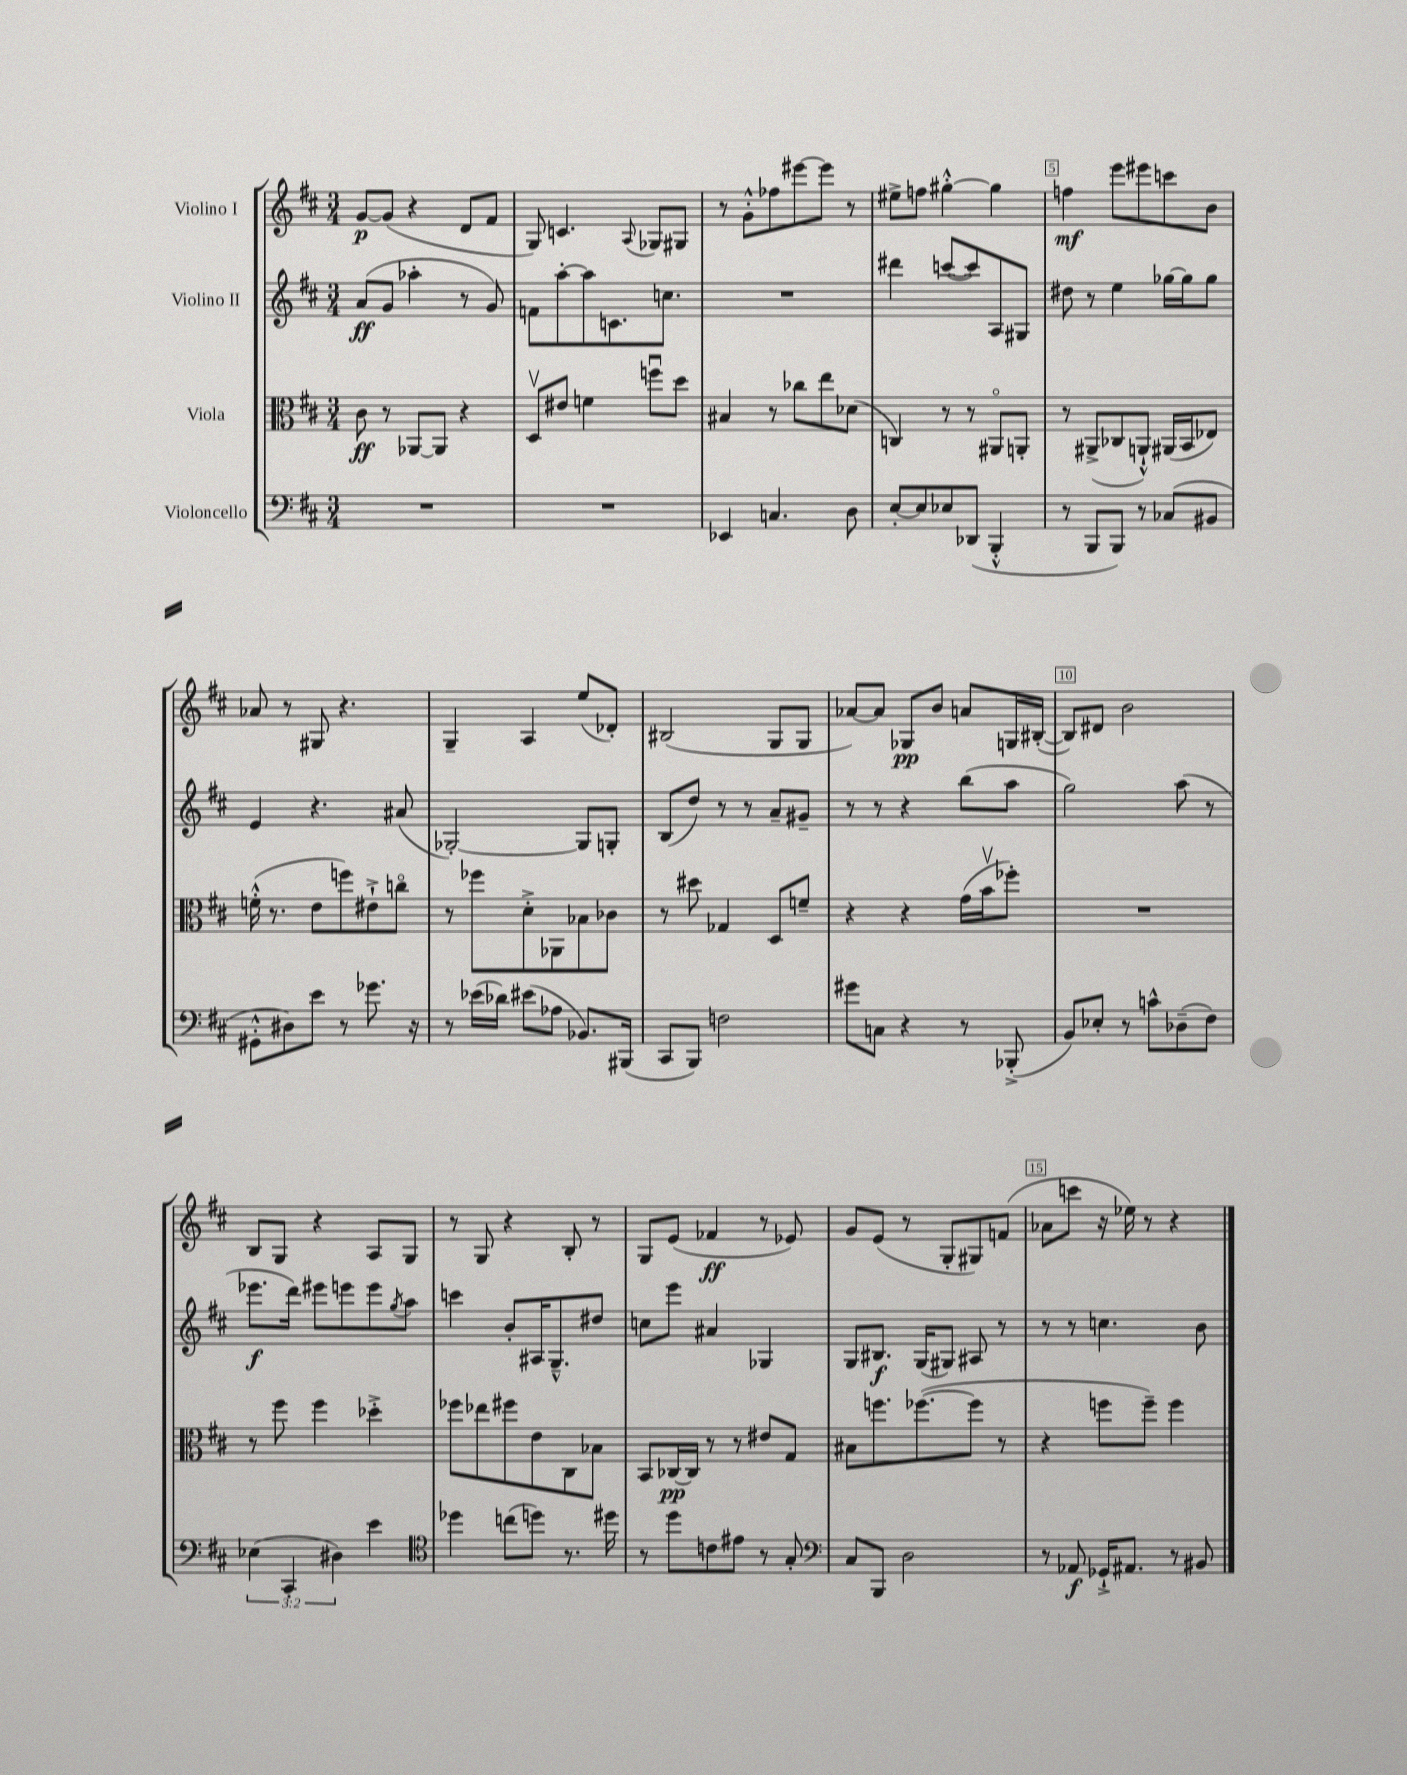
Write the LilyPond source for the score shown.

<<
\new StaffGroup <<
\new Staff = "s0" \with { instrumentName = "Violino I" } {
    \clef treble \key d \major \numericTimeSignature \time 3/4
    g'8~\p g'8( r4 d'8 fis'8 |
    g8) c'4. \appoggiatura { a8 } ges8 gis8 |
    r8 g'8-.-^ fes''8 eis'''8~ eis'''8 r8 |
    eis''8-> f''8 gis''4~-.-^ gis''4 |
    f''4\mf e'''8 eis'''8 c'''8 b'8 |
    aes'8 r8 gis8 r4. |
    g4-- a4 e''8( des'8-.) |
    bis2( g8 g8 |
    aes'8~) aes'8 ges8\pp b'8 a'8 g16 bis16~-.( |
    bis8) dis'8 b'2 |
    b8 g8 r4 a8 g8 |
    r8 g8 r4 b8-. r8 |
    g8 e'8( fes'4\ff r8 ees'8) |
    g'8 e'8( r8 g8-. gis8) f'8( |
    aes'8 c'''8 r16 ees''16) r8 r4 \bar "|." |
}
\new Staff = "s1" \with { instrumentName = "Violino II" } {
    \clef treble \key d \major \numericTimeSignature \time 3/4
    a'8\ff( g'8 aes''4-. r8 g'8) |
    f'8 a''8~-. a''8 c'8. c''8. |
    R2. |
    dis'''4 c'''8~( c'''8) a8 gis8 |
    dis''8 r8 e''4 ges''16~ ges''16 ges''8 |
    e'4 r4. ais'8( |
    ges2~-.) ges8 g8-. |
    b8( d''8) r8 r8 a'8-- gis'8-- |
    r8 r8 r4 b''8( a''8 |
    g''2) a''8( r8 |
    ees'''8.\f d'''16) eis'''8 e'''8 e'''8 \acciaccatura { g''8 } a''8 |
    c'''4 b'8-. ais16 g8.---^ dis''8 |
    c''8 e'''8 ais'4 ges4 |
    g8 bis8.\f g16( gis8) ais8 r8 |
    r8 r8 c''4. b'8 \bar "|." |
}
\new Staff = "s2" \with { instrumentName = "Viola" } {
    \clef alto \key d \major \numericTimeSignature \time 3/4
    cis'8\ff r8 aes,8~ aes,8 r4 |
    d8\upbow eis'8 f'4 f''8\downbow d''8 |
    bis4 r8 ces''8 e''8 des'8( |
    c4) r8 r8 ais,8\flageolet a,8-. |
    r8 ais,8->( ces8 a,8-!-^) ais,16( b,16 ees8) |
    f'16-.-^( r8. e'8 f''8) eis'8-!-> c''8\flageolet |
    r8 fes''8 d'8-.-> aes,8 bes8 ces'8 |
    r8 dis''8 ges4 d8 f'8-- |
    r4 r4 g'16( b'16\upbow fes''8-.) |
    R2. |
    r8 fis''8 fis''4 des''4-.-> |
    fes''8 ees''8 fis''8 e'8 cis8 bes8 |
    b,8 ces16~\pp ces16 r8 r8 eis'8 g8 |
    bis8 f''8. fes''8.~( fes''8 r8 |
    r4 f''8 f''8--) f''4 \bar "|." |
}
\new Staff = "s3" \with { instrumentName = "Violoncello" } {
    \clef bass \key d \major \numericTimeSignature \time 3/4 \override Staff.TupletNumber.text = #tuplet-number::calc-fraction-text
    R2. |
    R2. |
    ees,4 c4. d8 |
    e8~-. e8 ees8 des,8( b,,4-.-^ |
    r8 b,,8 b,,8) r8 ces8( bis,8 |
    gis,8-.-^ dis8) e'8 r8 ges'8. r16 |
    r8 ees'16( des'16) eis'8( aes8 bes,8.) bis,,16( |
    cis,8 b,,8) f2 |
    gis'8 c8 r4 r8 bes,,8-.->( |
    b,8) ees8-. r8 c'8-^ des8--( fis8) |
    \tuplet 3/2 { ees4( cis,4-. dis4) } e'4 |
    \clef tenor des''4 c''8( d''8) r8. dis''16 |
    r8 d''8 c'8 eis'8 r8 g8-. |
    \clef bass cis8 b,,8 d2 |
    r8 aes,8\f ges,16-!-> ais,8. r8 bis,8 \bar "|." |
}
>>
>>
\layout { \context { \Score \override BarNumber.break-visibility = ##(#f #t #t) barNumberVisibility = #(every-nth-bar-number-visible 5) \override BarNumber.stencil = #(make-stencil-boxer 0.1 0.3 ly:text-interface::print) } }
